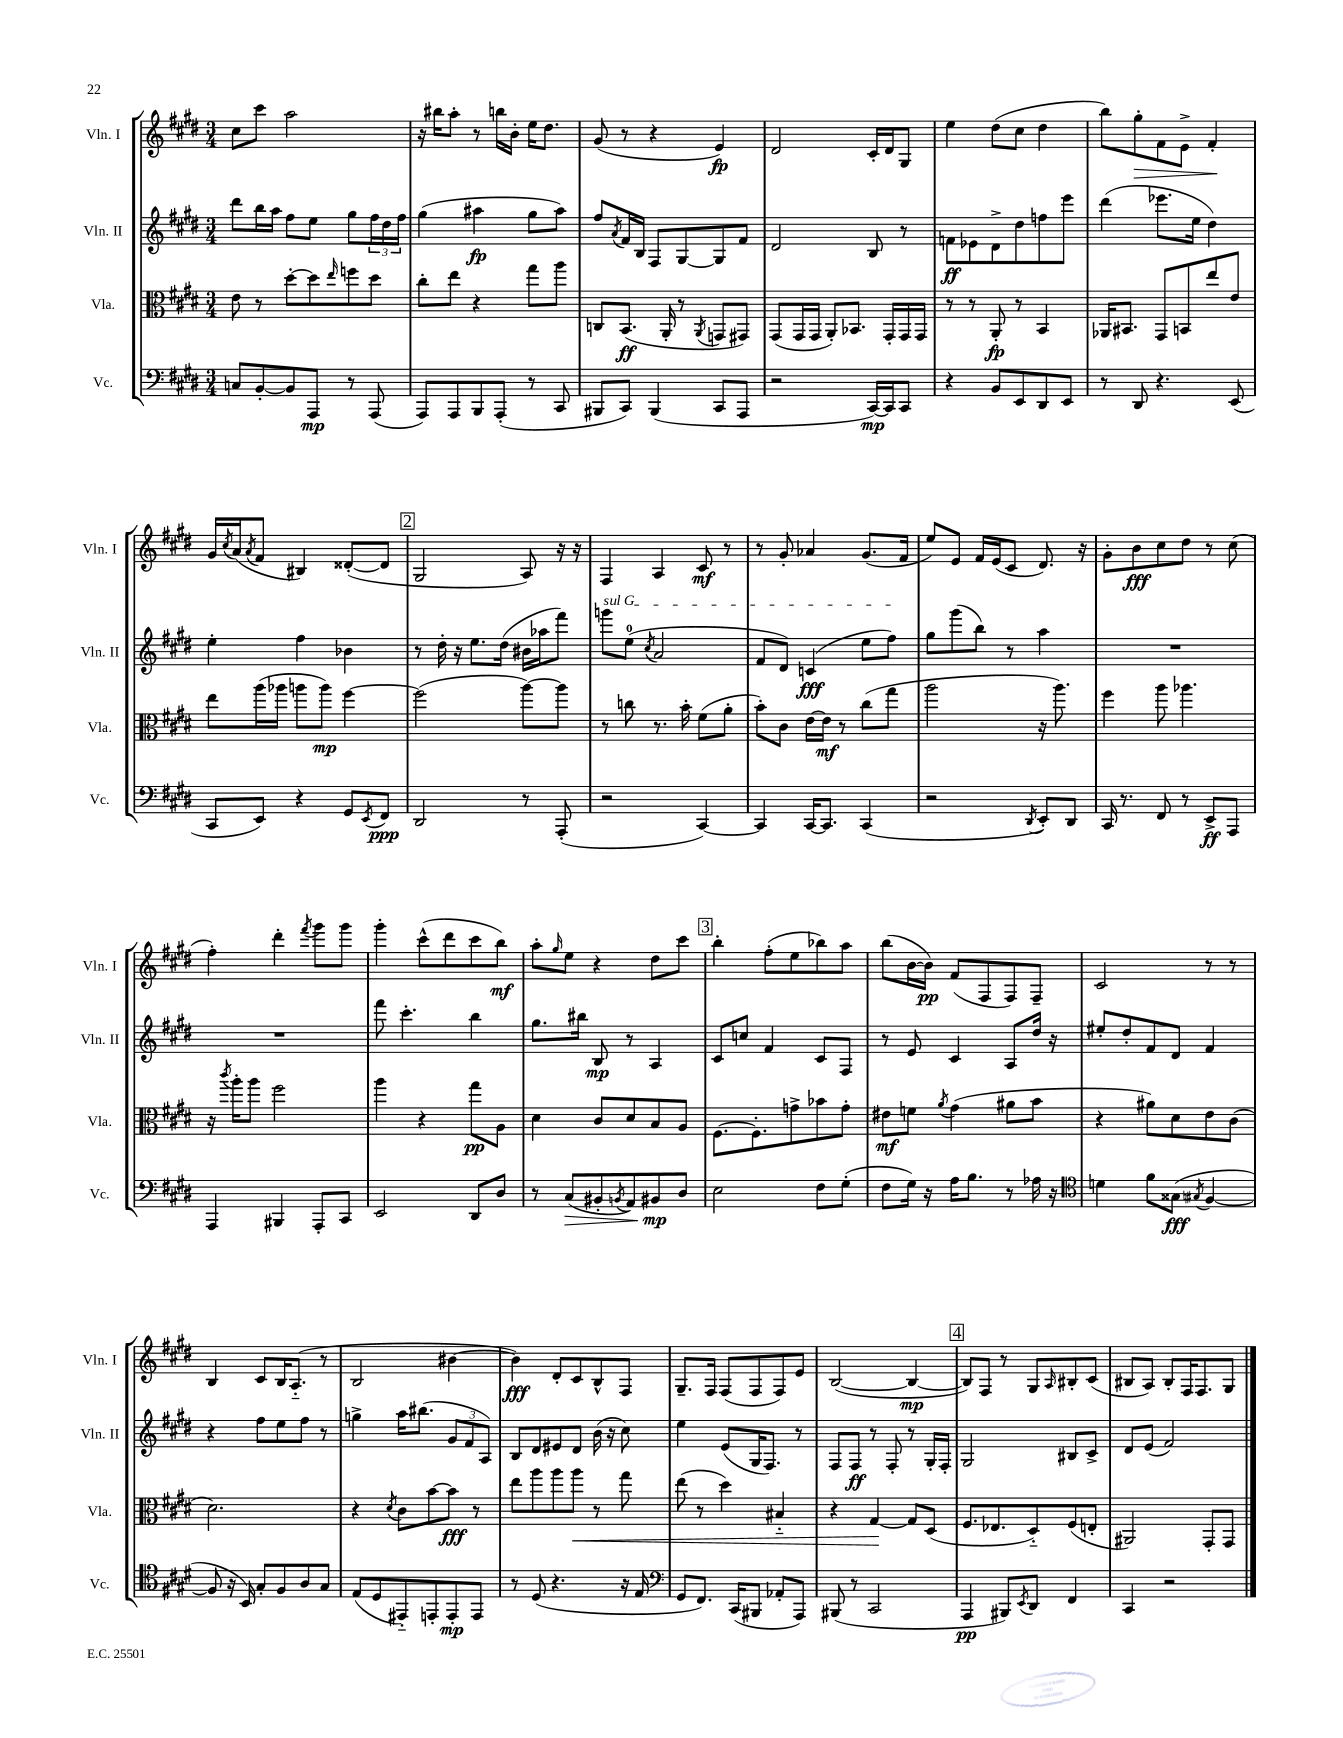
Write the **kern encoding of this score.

**kern	**kern	**kern	**kern
*staff4	*staff3	*staff2	*staff1
*clefF4	*clefC3	*clefG2	*clefG2
*k[f#c#g#d#]	*k[f#c#g#d#]	*k[f#c#g#d#]	*k[f#c#g#d#]
*M3/4	*M3/4	*M3/4	*M3/4
8C/L	8e\	8ddd#\L	8cc#\L
[8BB'/	8r	16bb\L	8ccc#\J
.	.	16aa\JJ	.
8BB/]	[8dd#'\L	8ff#\L	2aa\
8AAA/J	8dd#\]	8ee\J	.
.	16qqee/	.	.
8r	8ff\	8gg#\L	.
(8AAA/	8dd#\J	24ff#\L	.
.	.	24dd#\	.
.	.	24ff#\JJ	.
=	=	=	=
8AAA/L)	8cc#'\L	(4gg#\	16r
.	.	.	16bb#\LK
8AAA/	8ee\J	.	8aa'\J
8BBB/	4r	4aa#\	8r
(8AAA'/J	.	.	16bb\LL
.	.	.	16b'\JJ
8r	8gg#\L	8gg#\L	16ee\LK
.	.	.	8.dd#\J
8CC#/	8aa\J	8aa#\J)	.
=	=	=	=
8BBB#/L	8C/L	8ff#/L	(8g#/
.	.	8qa/	.
8CC#/J)	(8.BB/J	16f#/L	8r
.	.	16B/JJ	.
(4BBB#/	.	8F#/L	4r
.	16AA'/	.	.
.	8r	[8G#/	.
.	8qAA/	.	.
8CC#/L	8GG/L	8G#/]	4e/)
8AAA/J	8GG#/J)	8f#/J	.
=	=	=	=
2r	(8GG#/L	2d#/	2d#/
.	16GG#/L	.	.
.	16GG#/JJ	.	.
.	8AA'/L)	.	.
.	8.BB-/J	.	.
[16CC#/LL)	.	8B/	16c#'/LL
16CC#/]J	16GG#'/LL	.	16d#/J
8CC#/J	16GG#/	8r	8G#/J
.	16GG#/JJ	.	.
=	=	=	=
4r	8r	8f\L	4ee\
.	8r	8e-\	.
8BB/L	8AA'/	8d#^\	(8dd#\L
8EE/	8r	8dd#\	8cc#\J
8DD#/	4BB/	8ff\	4dd#\
8EE/J	.	8eee\J	.
=	=	=	=
8r	16AA-/LK	(4ddd#\	8bb\L)
.	8.BB#/J	.	.
8DD#/	.	.	8gg#'\
4.r	8GG#/L	8.eee-\L	8f#\
.	8BB/	.	8e^\J
.	.	16ee\Jk	.
.	8ee/	4dd#\)	4f#'/
(8EE/	8e/J	.	.
=	=	=	=
8CC#/L	8ee\L	4ee'\	16g#/LL
.	.	.	8qcc#/
.	.	.	(16a/J
.	.	.	8qa/
8EE/J)	(16aa\L	.	8f#/J
.	16aa-\JJ	.	.
4r	8aa\L	4ff#\	4B#/)
.	8aa\J)	.	.
8GG#/L	[4ff#\	4b-\	([8d##'/L
8qEE/	.	.	.
8FF#/J	.	.	8d##/]J
=	=	=	=
2DD#/	(2ff#\]	8r	2G#/
.	.	16dd#'\	.
.	.	16r	.
.	.	8.ee\L	.
.	.	(16dd#\Jk	.
8r	[8aa\L)	16b#\LL	8A/)
.	.	16aa-\J	.
(8AAA'/	8aa\]J	8fff#\J)	16r
.	.	.	16r
=	=	=	=
2r	8r	8ggg\L	4F#/
.	8cc\	(8ee\J	.
.	.	8qcc#/	.
.	8.r	2a/	4A/
.	16b'\	.	.
[4CC#/)	(8f#\L	.	8c#/
.	8a'\J	.	8r
=	=	=	=
4CC#/]	8b'\L)	8f#/L	8r
.	8c#\J	8d#/J)	8g#'/
[16CC#/LK	[16e\LL	(4c/	4a-/
8.CC#/]J	16e\]JJ	.	.
.	8r	.	.
(4CC#/	(8cc#\L	8ee\L	(8.g#/L
.	8gg#\J	8ff#\J)	.
.	.	.	16f#/Jk
=	=	=	=
2r	2aa\	8gg#\L	8ee/L)
.	.	(8ggg#\	8e/J
.	.	8bb\J)	16f#/LL
.	.	.	(16e/J
.	.	8r	8c#/J
8qDD#/	.	.	.
8EE'/L)	16r	4aa\	8.d#/)
.	8.aa\)	.	.
8DD#/J	.	.	.
.	.	.	16r
=	=	=	=
16CC#/	4ff#\	2.r	8g#'\L
8.r	.	.	.
.	.	.	8b\
8FF#/	8aa\	.	8cc#\
8r	4.aa-\	.	8dd#\J
8EE^/L	.	.	8r
8AAA/J	.	.	(8cc#\
=	=	=	=
4AAA/	16r	2.r	4ff#'\)
.	8qccc#/	.	.
.	16aa'\LK	.	.
.	8aa\J	.	.
4BBB#/	2ff#\	.	4ddd#'\
.	.	.	8qfff#/
8AAA'/L	.	.	8ggg#\L
8CC#/J	.	.	8ggg#\J
=	=	=	=
2EE/	4aa\	8fff#\	4ggg#'\
.	.	4.ccc#'\	.
.	4r	.	(8ccc#^^\L
.	.	.	8ddd#\
8DD#/L	8gg#\L	4bb\	8ccc#\
8D#/J	8A\J	.	8bb\J)
=	=	=	=
8r	4d#\	8.gg#\L	8aa'\L
.	.	.	16qqgg#/
(8C#/L	.	.	8ee\J
.	.	16bb#\Jk	.
8BB#'/	8c#/L	8B/	4r
8qBB/	.	.	.
8AA/)	8d#/	8r	.
8BB#/	8B/	4A/	8dd#\L
8D#/J	8A/J	.	8ccc#\J
=	=	=	=
2E\	[8.F#\L	8c#/L	4bb'\
.	.	8cc/J	.
.	8.F#'\]	.	.
.	.	4f#/	(8ff#'\L
.	8g^\	.	8ee\
8F#\L	8b-\	8c#/L	8bb-\)
(8G#'\J	8g'\J	8F#/J	8aa\J
=	=	=	=
8F#\L	8e#\L	8r	(8bb\L
16G#\Jk)	8f\J	8e/	[16b\L
16r	.	.	16b\]JJ)
.	8qa/	.	.
16A\LK	(4g#\	4c#/	(8f#/L
8.B\J	.	.	.
.	.	.	8F#/
8r	8a#\L	8A/L	8F#/)
16A-\	8b\J	16dd#/Jk	8F#~/J
16r	.	16r	.
=	=	=	=
*clefC4	*	*	*
4d\	4r	8ee#'/L	2c#/
.	.	8dd#'/	.
8f#\L	8a#\L)	8f#/	.
(8G##\J	8d#\	8d#/J	.
8qG#/	.	.	.
[4F#/	8e\	4f#/	8r
.	(8c#\J	.	8r
=	=	=	=
8F#/]	2.d#\)	4r	4B/
16r	.	.	.
16BB/)	.	.	.
8G#'/L	.	8ff#\L	8c#/L
8F#/	.	8ee\	16B/K
.	.	.	(8.A'~/J
8A/	.	8ff#\J	.
8G#/J	.	8r	8r
=	=	=	=
(8E/L	4r	4gg^\	2B/
8D#/	.	.	.
.	8qd#/	.	.
8EE#'~/)	8c#\L	16aa\LK	.
.	.	(8.bb#\J	.
8EE'/	[8b\	.	.
8EE'/	8b\]J	12g#/L	[4b#\
.	.	12f#/	.
8EE/J	8r	.	.
.	.	12A/J)	.
=	=	=	=
8r	8ee\L	8B/L	4b#\])
(8D#/	8aa\	8d#/	.
4.r	8aa\	8e#/	8d#'/L
.	8aa\J	8d#/J	8c#/
.	8r	(16b\	8B^^/
.	.	16r	.
16r	8gg#\	8cc#\)	8F#/J
16E/	.	.	.
=	=	=	=
*clefF4	*	*	*
8GG#/L	(8ee\	4ee\	8.G#~/L
8.FF#/J)	8r	.	.
.	.	.	16F#/Jk
.	4dd#\)	(8e/L	(8F#/L
(16CC#/LK	.	.	.
8BBB#/J	.	16G#/K	8F#/
.	.	8.F#/J)	.
8AA-'/L	4B#'~/	.	8F#/)
8AAA/J)	.	8r	8e/J
=	=	=	=
(8BBB#/	4r	8F#/L	([2B/
8r	.	8F#/J	.
2CC#/	[4G#/	8r	.
.	.	8F#'/	.
.	8G#/]L	8r	4B/_
.	(8D#/J	16G#'/LL	.
.	.	16F#'/JJ	.
=	=	=	=
4AAA/	8.F#/L	2G#/	8B/]L)
.	.	.	8F#/J
.	8.E-/	.	.
8BBB#/L)	.	.	8r
8qEE/	.	.	.
8DD#/J	8D#'~/)	.	8G#/L
.	.	.	16qqA/
4FF#/	(8F#/	8B#/L	8B#'/
.	8E'/J	8c#^/J	(8c#/J
=	=	=	=
4CC#/	2AA#/)	8d#/L	8B#/L
.	.	(8e/J	8A/J)
2r	.	2f#/)	8B#'/L
.	.	.	16F#/K
.	.	.	8.F#/
.	8GG#'/L	.	.
.	8GG#/J	.	8G#/J
==	==	==	==
*-	*-	*-	*-
